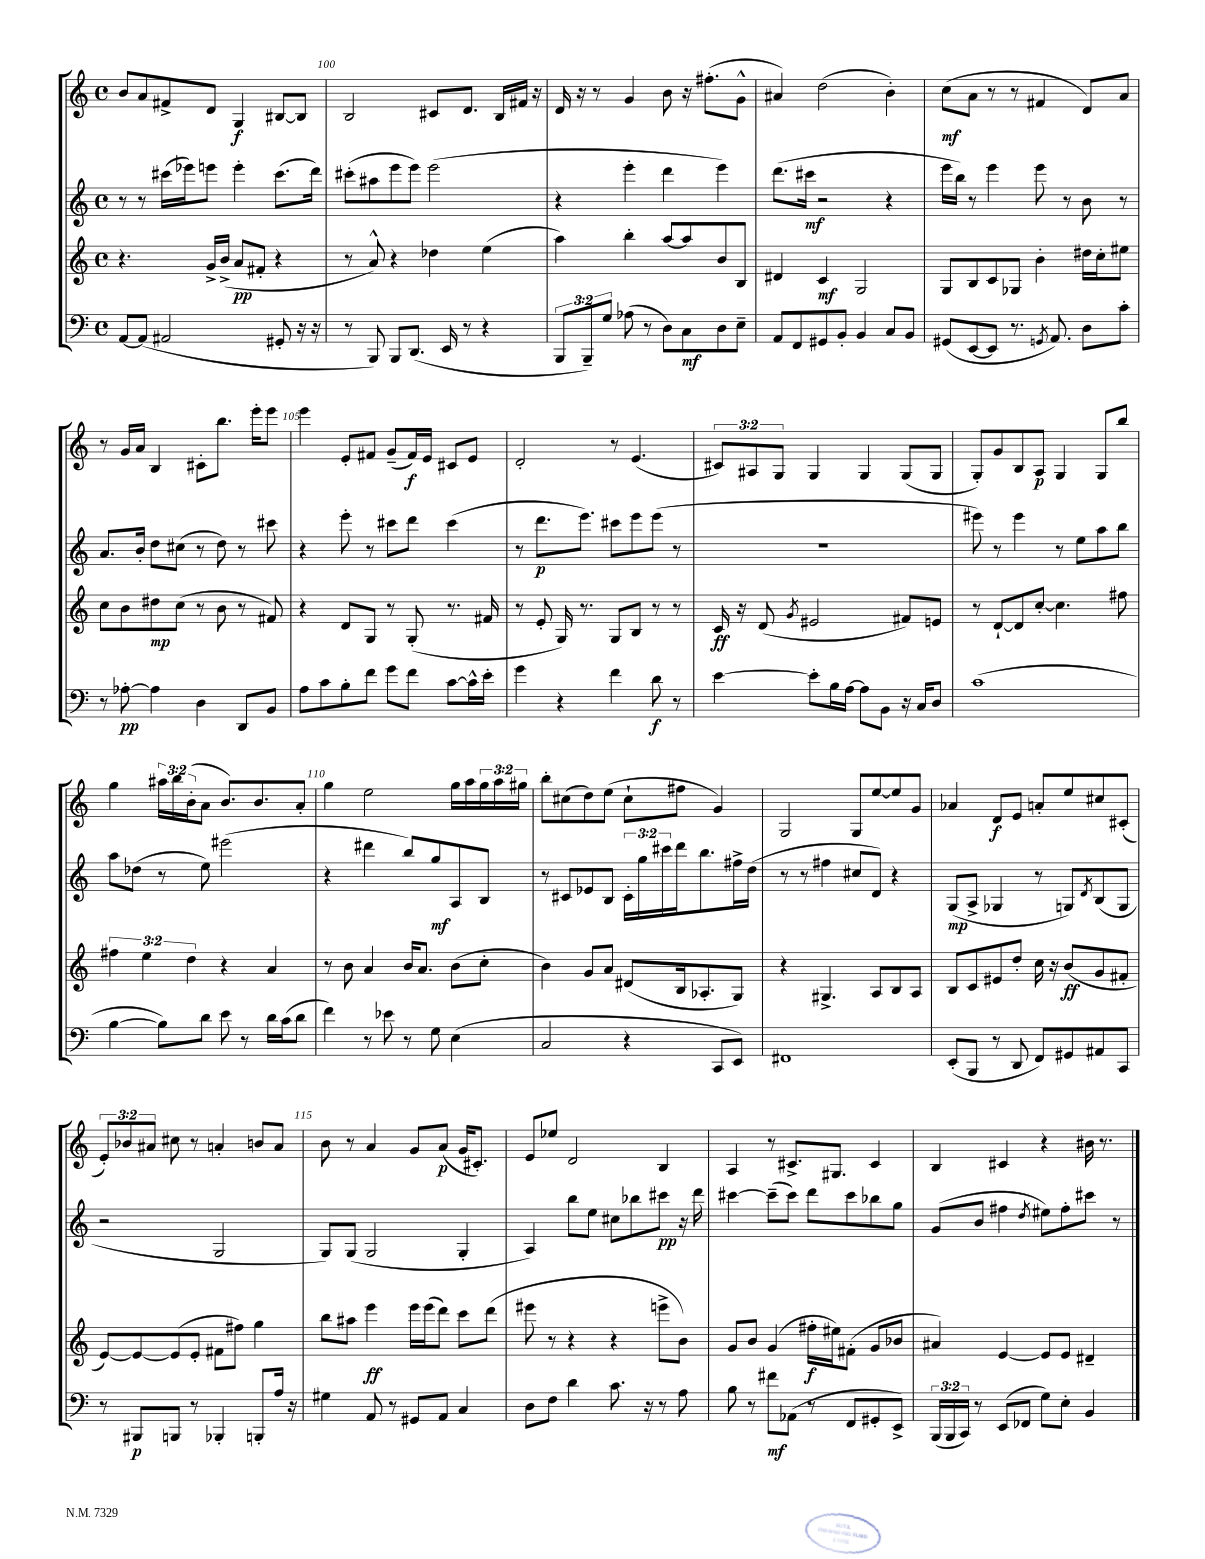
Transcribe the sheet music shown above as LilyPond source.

<<
\new StaffGroup <<
\new Staff = "s0" {
    \clef treble \key c \major \defaultTimeSignature \time 4/4 \override Staff.TupletNumber.text = #tuplet-number::calc-fraction-text
    b'8 a'8 fis'8-> d'8 g4\f bis8~ bis8 |
    b2 cis'8 d'8. b16 fis'16 r16 |
    d'16 r16 r8 g'4 b'8 r16 fis''8.-.( g'8-^ |
    ais'4) d''2( b'4-.) |
    c''8\mf( a'8 r8 r8 fis'4 d'8) a'8 |
    r8 g'16 a'16 b4 cis'8-. b''8. e'''16-. e'''8 |
    e'''4 e'8-. fis'8 g'8--( fis'16\f) e'16 cis'8 e'8 |
    d'2-. r8 e'4.( |
    \tuplet 3/2 { cis'8) ais8 g8 } g4 g4 g8( g8 |
    g8-.) g'8 b8 a8\p g4 g8 b''8 |
    g''4 \tuplet 3/2 { ais''16 b''16 b'16-.( } a'8 b'8.) b'8. a'8-. |
    g''4 e''2 g''16 a''16 \tuplet 3/2 { g''16 a''16 gis''16 } |
    b''8-. cis''8( d''8) e''8( cis''8-! fis''8 g'4) |
    g2 g8 e''8~ e''8 g'8 |
    aes'4 d'8\f e'8 a'8-. e''8 cis''8 cis'8-.( |
    \tuplet 3/2 { e'8-.) bes'8 ais'8 } cis''8 r8 a'4-. b'8 a'8 |
    b'8 r8 a'4 g'8 a'8\p( g'16 cis'8.-.) |
    e'8 ees''8 d'2 b4 |
    a4 r8 cis'8.-> gis8. cis'4 |
    b4 cis'4 r4 bis'16 r8. \bar "|." |
}
\new Staff = "s1" {
    \clef treble \key c \major \defaultTimeSignature \time 4/4 \override Staff.TupletNumber.text = #tuplet-number::calc-fraction-text
    r8 r8 cis'''16( ees'''16) e'''8 e'''4-. cis'''8.( d'''16) |
    cis'''8-.( ais''8 e'''8 e'''8) e'''2( |
    r4 e'''4-. d'''4 e'''4) |
    d'''8.( cis'''16\mf r2 r4 |
    e'''16 b''16) r8 e'''4 e'''8 r8 b'8 r8 |
    a'8. b'16-. d''8 cis''8( r8 d''8) r8 cis'''8 |
    r4 e'''8-. r8 cis'''8 d'''8 cis'''4( |
    r8 d'''8.\p e'''8.) cis'''8 e'''8 e'''8( r8 |
    R1 |
    eis'''8) r8 eis'''4 r8 e''8 a''8 b''8 |
    a''8 des''8( r8 e''8) eis'''2( |
    r4 dis'''4 b''8) g''8\mf a8 b8 |
    r8 cis'8 ees'8 b8 \tuplet 3/2 { cis'16-. g''16 cis'''16 } d'''16 b''8. fis''16-> d''16( |
    r8 r8 fis''4 cis''8 d'8) r4 |
    g8\mp( a8-> ges4 r8 g8) \acciaccatura { d'8 } b8( g8 |
    r2 g2 |
    g8) g8( g2 g4-. |
    a4) b''8 e''8 cis''8 bes''8 cis'''8\pp r16 d'''16 |
    cis'''4~ cis'''8--( cis'''8) d'''8 cis'''8 bes''8 g''8 |
    g'8( b'8 fis''4 \acciaccatura { d''8 } eis''8) fis''8-. cis'''8 r8 \bar "|." |
}
\new Staff = "s2" {
    \clef treble \key c \major \defaultTimeSignature \time 4/4 \override Staff.TupletNumber.text = #tuplet-number::calc-fraction-text
    r4. g'16-> b'16->( a'8\pp fis'8-. r4 |
    r8 a'8-^) r4 des''4 e''4( |
    a''4) b''4-. a''8~ a''8 b'8 b8 |
    dis'4 c'4\mf g2 |
    g8 b8 c'8 ges8 b'4-. dis''16 c''16-. eis''8 |
    c''8 b'8 dis''8\mp c''8( r8 b'8 r8 fis'8) |
    r4 d'8 g8 r8 g8-.( r8. fis'16 |
    r8 e'8-. g16) r8. g8 b8 r8 r8 |
    c'16\ff r16 d'8( \acciaccatura { g'8 } eis'2 fis'8) e'8 |
    r8 d'8~-! d'8 c''8~-. c''4. fis''8 |
    \tuplet 3/2 { fis''4 e''4 d''4 } r4 a'4 |
    r8 b'8 a'4 b'16 a'8. b'8( c''8-. |
    b'4) g'8 a'8 dis'8( b16 aes8.-. g8) |
    r4 gis4.-> a8 b8 a8 |
    b8 c'8 eis'8 d''8-. c''16 r16 b'8\ff( g'8 fis'8-. |
    e'8~) e'8~ e'8( e'8-. fis'8 fis''8) g''4 |
    b''8 ais''8 e'''4\ff e'''16 e'''16( d'''8) c'''8 d'''8( |
    eis'''8 r8 r4 r4 e'''8-> b'8) |
    g'8 b'8 g'4( fis''16-.\f eis''16) fis'8-.( g'8 bes'8 |
    ais'4) e'4~ e'8 e'8 dis'4-- \bar "|." |
}
\new Staff = "s3" {
    \clef bass \key c \major \defaultTimeSignature \time 4/4 \override Staff.TupletNumber.text = #tuplet-number::calc-fraction-text
    a,8~ a,8( ais,2 gis,8-. r16 r16 |
    r8 b,,8) b,,8 d,8.( e,16 r8 r4 |
    \tuplet 3/2 { b,,8 b,,8--) g8 } aes8( r8 d8) c8\mf d8 e8-- |
    a,8 f,8 gis,8 b,8-. b,4 c8 b,8 |
    gis,8( e,8~ e,8 r8. \acciaccatura { g,8 } a,8.) d8 c'8-. |
    r8 aes8~-.\pp aes4 d4 d,8 b,8 |
    a8 c'8 b8-. f'8 g'8 f'8 c'8~ c'16-^ e'16-. |
    g'4 r4 f'4 d'8\f r8 |
    e'4~ e'8-. b16 a16~ a8 b,8 r16 c16 d8 |
    c'1( |
    b4~ b8) d'8 e'8 r8 d'16 c'16( d'8 |
    f'4) r8 ees'8 r8 g8 e4( |
    c2 r4 c,8 e,8) |
    fis,1 |
    e,8-.( b,,8 r8 d,8 f,8) gis,8 ais,8 c,8 |
    r8 bis,,8\p b,,8 r8 bes,,4-. b,,8-. a16 r16 |
    gis4 a,8 r8 gis,8 a,8 c4 |
    d8 f8 d'4 c'8. r16 r8 a8 |
    b8 r8 fis'8\mf aes,8( r8 f,8 gis,8-. e,8->) |
    \tuplet 3/2 { b,,16( b,,16 c,16) } r8 e,8( fes,8 g8) e8-. b,4 \bar "|." |
}
>>
>>
\layout { \context { \Score currentBarNumber = #99 \override BarNumber.break-visibility = ##(#f #t #t) barNumberVisibility = #(every-nth-bar-number-visible 5) } }
